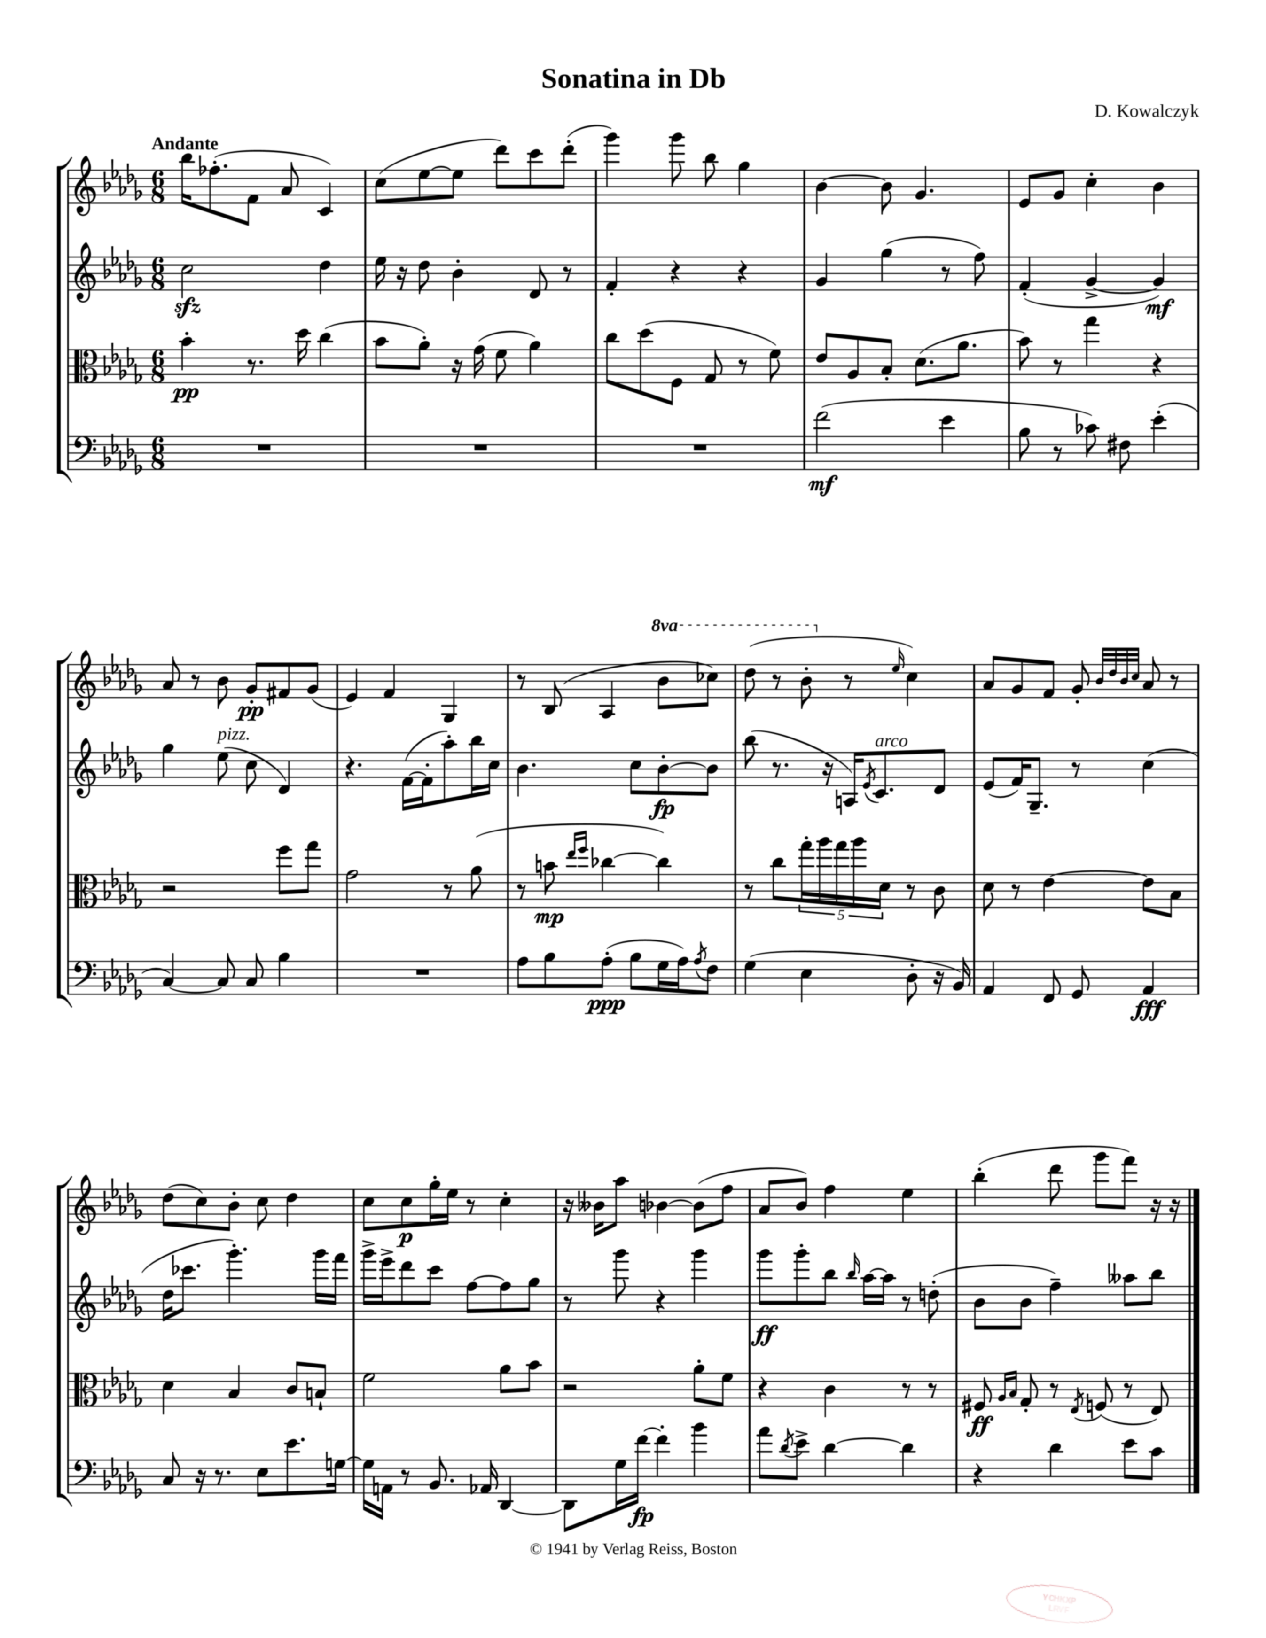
\header { title = "Sonatina in Db" composer = "D. Kowalczyk" }
<<
\new StaffGroup <<
\new Staff = "s0" {
    \clef treble \key des \major \numericTimeSignature \time 6/8 \set Staff.ottavationMarkups = #ottavation-simple-ordinals \tempo "Andante"
    bes''16 fes''8.-.( f'8 aes'8 c'4) |
    c''8( ees''8~ ees''8 des'''8) c'''8 des'''8-.( |
    ges'''4) ges'''8 bes''8 ges''4 |
    bes'4~ bes'8 ges'4. |
    ees'8 ges'8 c''4-. bes'4 |
    aes'8 r8 bes'8 ges'8-.\pp fis'8 ges'8( |
    ees'4) f'4 ges4 |
    r8 bes8( aes4 \ottava #1 bes''8 ces'''8) |
    des'''8( r8 bes''8-. \ottava #0 r8 \grace { ees''16 } c''4) |
    aes'8 ges'8 f'8 ges'8-. \grace { bes'32 des''32 bes'32 c''32 } aes'8 r8 |
    des''8( c''8) bes'8-. c''8 des''4 |
    c''8 c''8\p ges''16-. ees''16 r8 c''4-. |
    r16 beses'16 aes''8 bes'4~ bes'8( f''8 |
    aes'8 bes'8) f''4 ees''4 |
    bes''4-.( des'''8 ges'''8 f'''8) r16 r16 \bar "|." |
}
\new Staff = "s1" {
    \clef treble \key des \major \numericTimeSignature \time 6/8
    c''2\sfz des''4 |
    ees''16 r16 des''8 bes'4-. des'8 r8 |
    f'4-. r4 r4 |
    ges'4 ges''4( r8 f''8) |
    f'4-.( ges'4~-> ges'4\mf) |
    ges''4 ees''8^\markup { \italic "pizz." }( c''8 des'4) |
    r4. f'16~( f'16-. aes''8-.) bes''16 c''16 |
    bes'4. c''8 bes'8~-.\fp bes'8 |
    bes''8( r8. r16 a16) \acciaccatura { ees'8 } c'8.^\markup { \italic "arco" } des'8 |
    ees'8( f'16) ges8.-- r8 c''4( |
    des''16 ces'''8. ges'''4.-.) ges'''16 f'''16 |
    ges'''16-> ees'''16-> des'''8 c'''8 f''8~ f''8 ges''8 |
    r8 ges'''8 r4 ges'''4 |
    ges'''8\ff ges'''8-. bes''8 \grace { bes''16 } aes''16~ aes''16 r8 d''8-.( |
    bes'8 bes'8 f''4--) aeses''8 bes''8 \bar "|." |
}
\new Staff = "s2" {
    \clef alto \key des \major \numericTimeSignature \time 6/8
    bes'4-.\pp r8. des''16 c''4( |
    bes'8 aes'8-.) r16 ges'16( f'8 aes'4) |
    c''8 des''8( f8 ges8 r8 f'8) |
    ees'8 aes8 bes8-. des'8.( aes'8. |
    bes'8) r8 ges''4 r4 |
    r2 f''8 ges''8 |
    ges'2 r8 aes'8( |
    r8 b'8\mp \grace { ees''16 f''16 } ces''4~ ces''4) |
    r8 c''8 \tuplet 5/4 { ges''16-. aes''16 ges''16 aes''16 des'16 } r8 c'8 |
    des'8 r8 ees'4~ ees'8 bes8 |
    des'4 bes4 c'8 b8-! |
    f'2 aes'8 bes'8 |
    r2 aes'8-. f'8 |
    r4 c'4 r8 r8 |
    fis8\ff \grace { aes16 bes16 } ges8-. r8 \acciaccatura { ees8 } f8( r8 ees8) \bar "|." |
}
\new Staff = "s3" {
    \clef bass \key des \major \numericTimeSignature \time 6/8
    R2. |
    R2. |
    R2. |
    f'2\mf( ees'4 |
    bes8 r8 ces'8) fis8 ees'4-.( |
    c4~) c8 c8 bes4 |
    R2. |
    aes8 bes8 aes8-.\ppp( bes8 ges16 aes16) \acciaccatura { aes8 } f8 |
    ges4( ees4 des8-. r16 bes,16) |
    aes,4 f,8 ges,8 aes,4\fff |
    c8 r16 r8. ees8 ees'8. g16~ |
    g16 a,16 r8 bes,8. aes,16 des,4~ |
    des,8 ges16 f'16~\fp f'4-. bes'4 |
    aes'8 \acciaccatura { des'8 } ees'8-> des'4~ des'4 |
    r4 des'4 ees'8 c'8 \bar "|." |
}
>>
>>
\layout { \context { \Score \remove "Bar_number_engraver" } }
